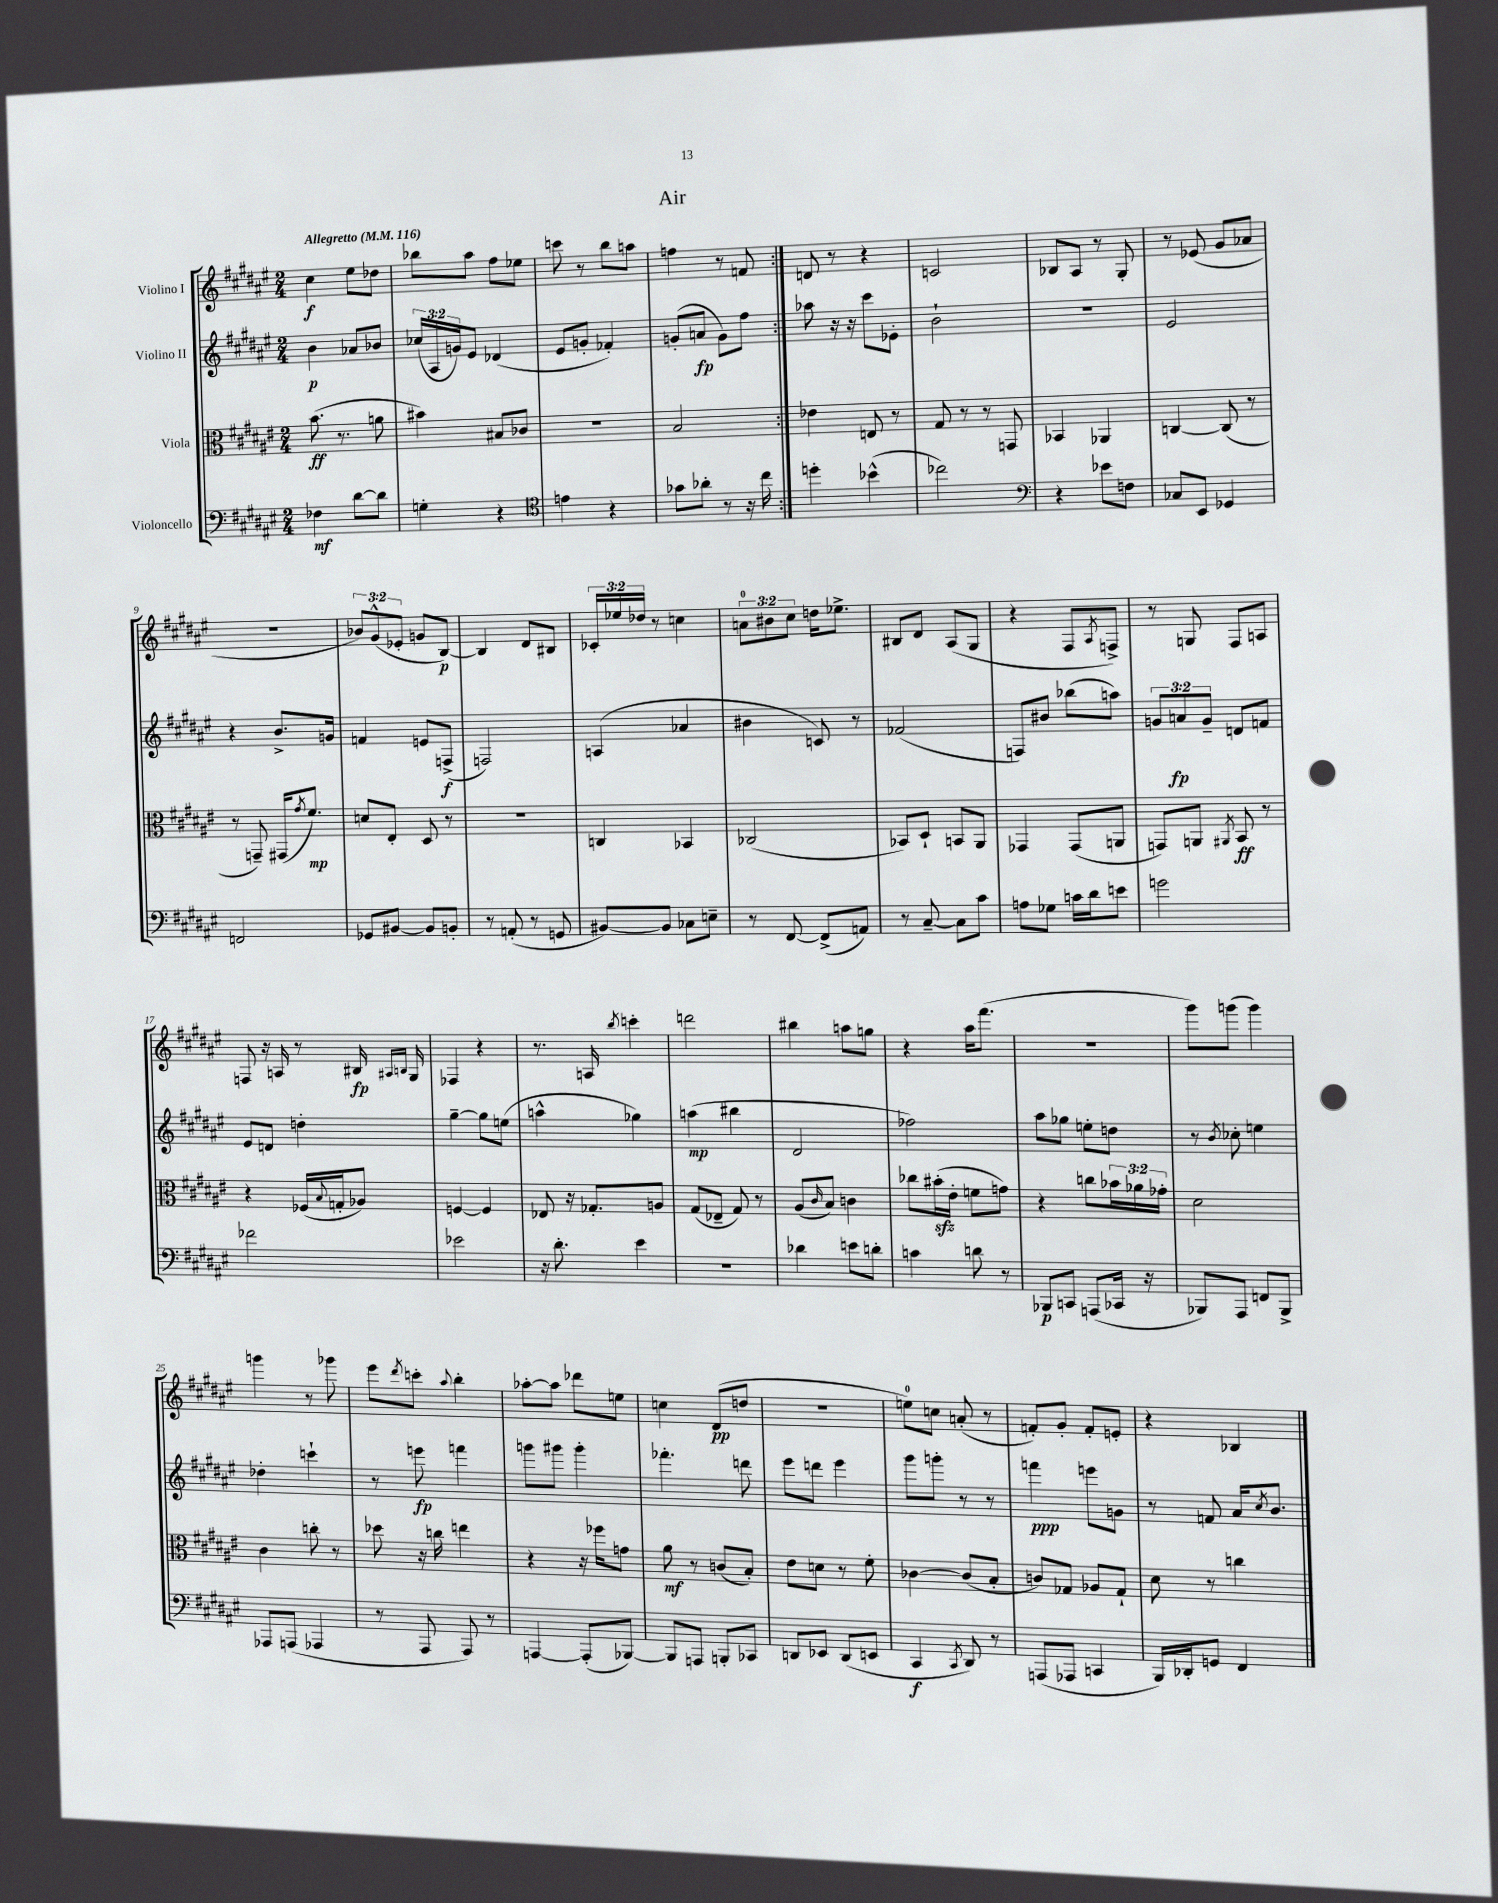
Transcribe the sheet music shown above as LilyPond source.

\header { title = "Air" }
<<
\new StaffGroup <<
\new Staff = "s0" \with { instrumentName = "Violino I" } {
    \clef treble \key fis \major \numericTimeSignature \time 2/4 \override Staff.TupletNumber.text = #tuplet-number::calc-fraction-text \tempo "Allegretto" 4 = 116
    \repeat volta 2 { cis''4\f eis''8 des''8 |
    bes''8 ais''8 fis''8 ees''8 |
    c'''8 r8 b''8 a''8 |
    f''4 r8 f'8 | }
    d'8 r8 r4 |
    c'2 |
    bes8 ais8 r8 gis8-. |
    r8 ees'8( gis'8 aes'8 |
    r2 |
    \tuplet 3/2 { bes'8) gis'8-^( ees'8-. } g'8 b8~\p) |
    b4 dis'8 bis8 |
    \tuplet 3/2 { ces'16-. ees''16 des''16 } r8 c''4 |
    \tuplet 3/2 { a'8-0 bis'8 cis''8 } d''16 ees''8.-> |
    bis8 dis'8 ais8( gis8 |
    r4 fis8 \acciaccatura { ais8 } f8->) |
    r8 g8 fis8 a8 |
    f8 r16 a16 r8 bis16\fp \grace { ais16 b16 } gis16 |
    fes4 r4 |
    r8. a16 \acciaccatura { b''8 } c'''4-. |
    d'''2 |
    bis''4 a''8 g''8 |
    r4 ais''16 fis'''8.( |
    r2 |
    gis'''8) g'''8( g'''4) |
    g'''4 r8 ges'''8 |
    eis'''8 \acciaccatura { dis'''8 } c'''8-. \appoggiatura { ais''8 } b''4-. |
    aes''8~-. aes''8 des'''8 e''8 |
    c''4 dis'8\pp( d''8 |
    R2 |
    e''8-0) c''8 a'8-.( r8 |
    f'8-.) gis'8-. f'8-. e'8-. |
    r4 bes4 \bar "|." |
}
\new Staff = "s1" \with { instrumentName = "Violino II" } {
    \clef treble \key fis \major \numericTimeSignature \time 2/4 \override Staff.TupletNumber.text = #tuplet-number::calc-fraction-text
    \repeat volta 2 { b'4\p aes'8 bes'8 |
    \tuplet 3/2 { ces''16( ais16 g'16) } eis'8 des'4( |
    eis'8 g'8-. fes'4-.) |
    g'8-.( a'8\fp g'8) fis''8 | }
    aes''8 r16 r16 cis'''8 ees'8-. |
    b'2-! |
    R2 |
    eis'2 |
    r4 b'8.-> g'16 |
    f'4 e'8 f8->\f( |
    f2) |
    a4( aes'4 |
    bis'4 c'8) r8 |
    fes'2( |
    f8) bis'8 bes''8( a''8) |
    \tuplet 3/2 { g'8 a'8\fp g'8-- } d'8 f'8 |
    eis'8 d'8 d''4-. |
    gis''4~-- gis''8 e''8( |
    a''4-^ ges''4) |
    a''4\mp( bis''4 |
    dis'2 |
    fes''2) |
    ais''8 ges''8 e''8-. d''8 |
    r8 \acciaccatura { b'8 } ces''8-. e''4 |
    des''4-. c'''4-! |
    r8 e'''8\fp f'''4 |
    g'''8 gis'''8 gis'''4-. |
    fes'''4.-. d'''8 |
    eis'''8 d'''8 eis'''4 |
    gis'''8 g'''8-. r8 r8 |
    f'''4\ppp e'''8 g'8 |
    r8 f'8 ais'16 \acciaccatura { cis''8 } b'8. \bar "|." |
}
\new Staff = "s2" \with { instrumentName = "Viola" } {
    \clef alto \key fis \major \numericTimeSignature \time 2/4 \override Staff.TupletNumber.text = #tuplet-number::calc-fraction-text
    \repeat volta 2 { b'8.\ff( r8. a'8 |
    bis'4) bis8 ces'8 |
    r2 |
    b2 | }
    ees'4 e8 r8 |
    gis8 r8 r8 g,8 |
    bes,4 aes,4 |
    c4~ c8( r8 |
    r8 g,8--) gis,16( \acciaccatura { gis'8 } fis'8.\mp) |
    d'8 eis8-. dis8 r8 |
    r2 |
    c4 bes,4 |
    ces2( |
    bes,8) dis8-! b,8 ais,8 |
    ges,4 ges,8( a,8 |
    g,8) a,8 \acciaccatura { ais,8 } b,8\ff r8 |
    r4 fes16( \appoggiatura { b8 } g16-. aes8) |
    f4~ f4 |
    ees8 r16 ges8.-. a8 |
    gis8( ees8-- gis8) r8 |
    ais8( \grace { cis'16 } b8) c'4 |
    ces''8 bis'16-.\sfz( eis'16-. f'8 g'8) |
    r4 c''8 \tuplet 3/2 { bes'16 aes'16 ges'16-. } |
    dis'2 |
    cis'4 c''8-. r8 |
    des''8 r16 c''16 e''4 |
    r4 r16 fes''16 g'8 |
    ais'8\mf r8 c'8( b8-.) |
    eis'8 d'8 r8 fis'8-. |
    ces'4~ ces'8( b8-. |
    c'8) ges8 aes8 ges8-! |
    dis'8 r8 c''4 \bar "|." |
}
\new Staff = "s3" \with { instrumentName = "Violoncello" } {
    \clef bass \key fis \major \numericTimeSignature \time 2/4
    \repeat volta 2 { fes4\mf dis'8~ dis'8 |
    g4-. r4 |
    \clef tenor e'4 r4 |
    ges'8 aes'8-. r8 r16 cis''16 | }
    d''4-. bes'4-^( |
    ces''2) |
    \clef bass r4 ees'8 f8 |
    ces8 eis,8 ges,4 |
    f,2 |
    ges,8 bis,8~ bis,8 b,8-. |
    r8 a,8-.( r8 g,8 |
    bis,8~) bis,8 ces8 e8-- |
    r8 fis,8~ fis,8->( a,8) |
    r8 cis8~-- cis8 cis'8 |
    a8 ges8 c'16 dis'16 e'8 |
    g'2 |
    fes'2 |
    ees'2 |
    r16 dis'8.-. eis'4 |
    r2 |
    des'4 e'8 d'8-. |
    c'4 d'8 r8 |
    bes,,8\p c,8 a,,8( ces,16 r16 |
    bes,,8) ais,,8 f,8 bes,,8-> |
    aes,,8 a,,8( aes,,4 |
    r8 ais,,8 ais,,8) r8 |
    a,,4~ a,,8-.( bes,,8~) |
    bes,,8 a,,8 b,,8-. ces,8 |
    d,8 ees,8 d,8( e,8 |
    cis,4\f \acciaccatura { cis,8 } dis,8) r8 |
    a,,8( aes,,8 c,4 |
    b,,16) des,16-. g,8 fis,4 \bar "|." |
}
>>
>>
